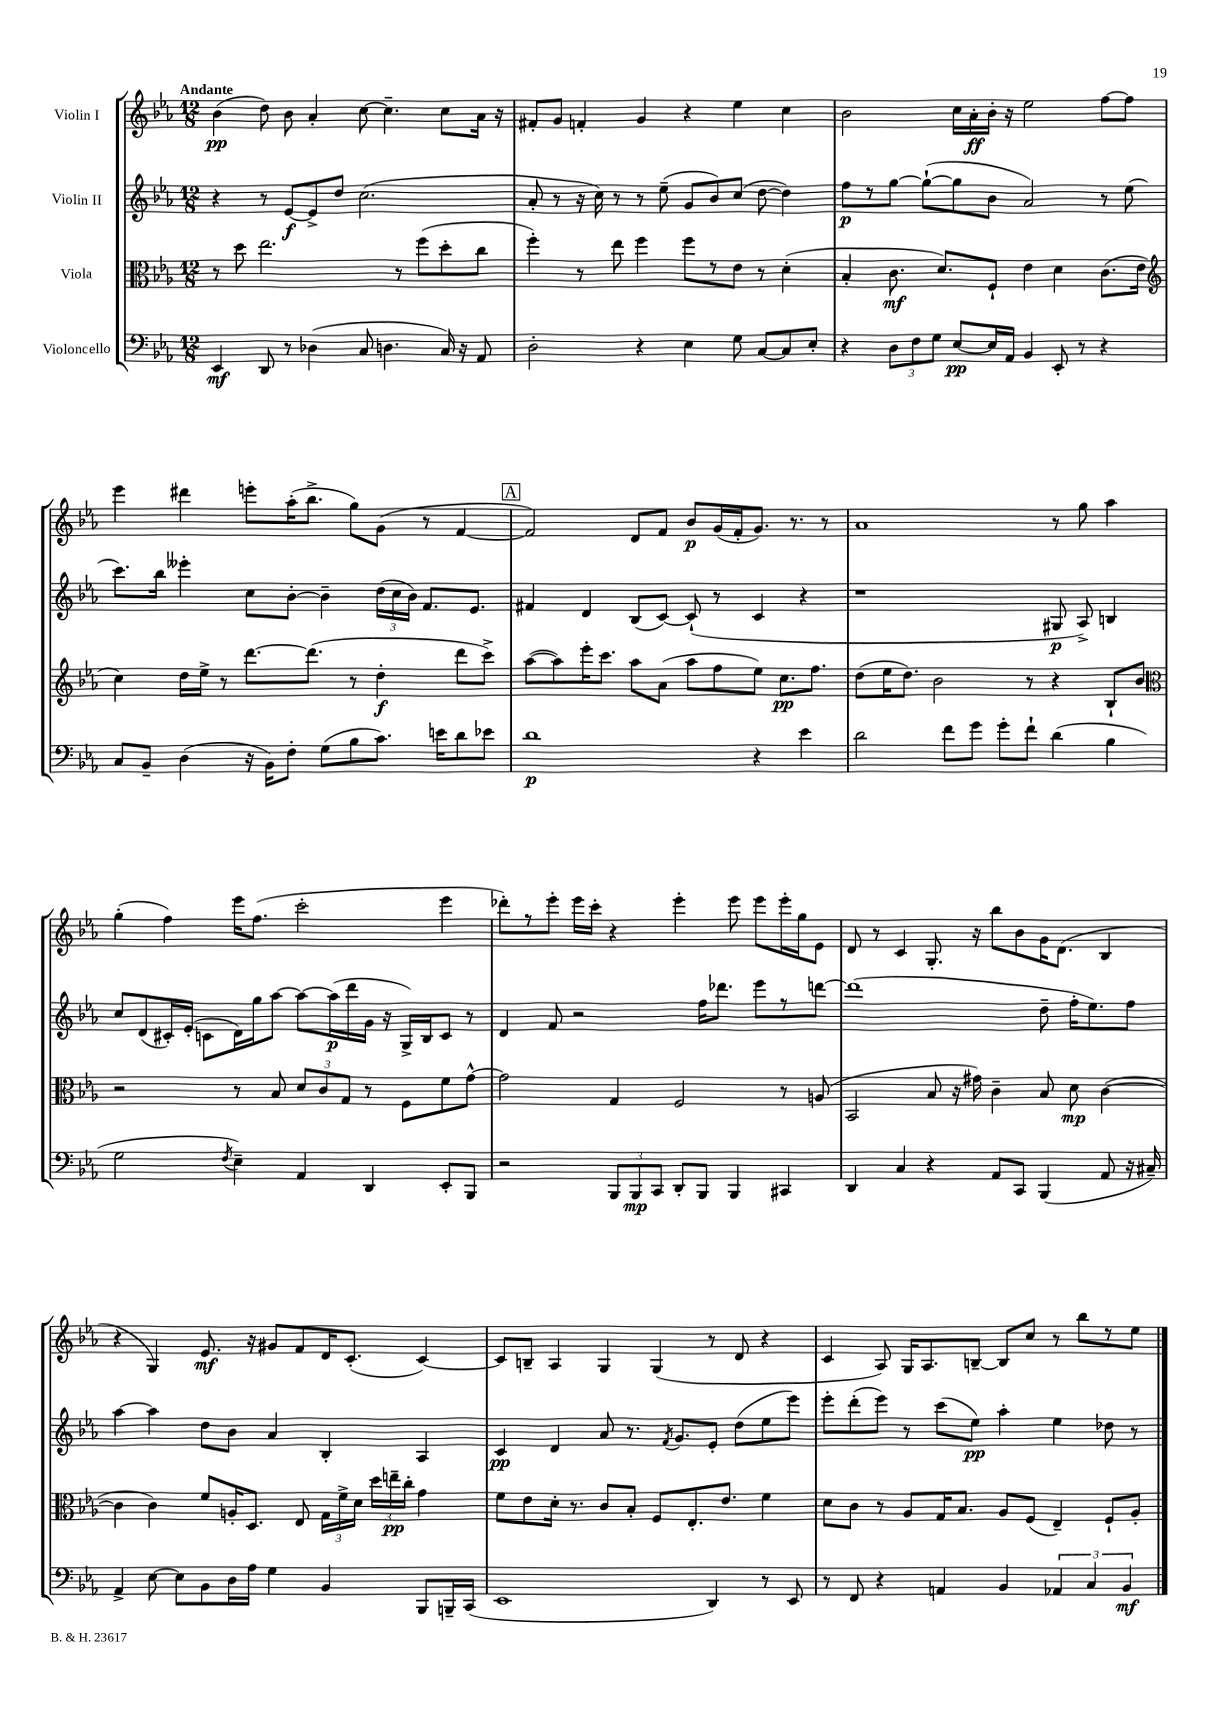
<<
\new StaffGroup <<
\new Staff = "s0" \with { instrumentName = "Violin I" } {
    \clef treble \key ees \major \numericTimeSignature \time 12/8 \tempo "Andante"
    \autoBeamOff bes'4\pp( d''8) bes'8 aes'4-. c''8~ c''4.-- c''8[ aes'16] r16 |
    fis'8[-. g'8] f'4-. g'4 r4 ees''4 c''4 |
    bes'2 c''16[ aes'16-.\ff bes'16]-. r16 ees''2 f''8[~ f''8] |
    ees'''4 dis'''4 e'''8[-. aes''16-.( bes''8.]-> g''8[) g'8]( r8 f'4~ |
    \mark \markup { \box "A" } f'2) d'8[ f'8] bes'8[\p g'16( f'16-. g'8.]) r8. r8 |
    aes'1 r8 g''8 aes''4 |
    g''4-.( f''4) ees'''16[ f''8.]( c'''2-. ees'''4 |
    des'''8[-.) r8 ees'''8]-. ees'''16[ c'''16]-. r4 ees'''4-. ees'''8 ees'''8[ ees'''16-. g''16 ees'8] |
    d'8 r8 c'4 g8.-. r16 bes''8[ bes'8 g'16 d'8.]( bes4 |
    r4 g4) ees'8.\mf r16 gis'8[ f'8 d'16 c'8.]-.( c'4~) |
    c'8[ b8]-- aes4 g4 g4( r8 d'8 r4 |
    c'4 aes8) g16[ aes8. b8]~-- b8[ c''8] r8 bes''8[ r8 ees''8] \bar "|." |
}
\new Staff = "s1" \with { instrumentName = "Violin II" } {
    \clef treble \key ees \major \numericTimeSignature \time 12/8
    \autoBeamOff r4 r8 ees'8[~\f ees'8-> d''8] c''2.( |
    aes'8-. r8 r16 c''16) r8 r8 ees''8--( g'8[ bes'8) c''8]( d''8~ d''4) |
    f''8[\p r8 g''8]~ g''8[~-!( g''8 bes'8] aes'2) r8 ees''8( |
    c'''8.[) bes''16] eeses'''4-. c''8[ bes'8]~-. bes'4-- \tuplet 3/2 { d''16[( c''16 bes'16]) } f'8.[ ees'8.] |
    \mark \markup { \box "A" } fis'4 d'4 bes8[( c'8]~) c'8-!( r8 c'4 r4 |
    r1 gis8\p aes8->) b4 |
    c''8[ d'8( cis'16-.) ees'16]-.( c'8[ d'16) g''16 aes''8]~ aes''8[~ aes''16\p( d'''16 g'16] r16 g16[->) bes16 c'8] r8 |
    d'4 f'8 r2 f''16[ des'''8.] ees'''8[ r8 d'''8]~ |
    d'''1( d''8-- f''16[-. ees''8.) f''8] |
    aes''4~ aes''4 d''8[ bes'8] aes'4 bes4-. aes4 |
    c'4\pp d'4 aes'8 r8. \acciaccatura { f'8 } g'8.[ ees'8]-. d''8[( ees''8 ees'''8]) |
    ees'''8[-. d'''8-.( ees'''8]) r8 c'''8[( ees''8]\pp) aes''4-. ees''4 des''8 r8 \bar "|." |
}
\new Staff = "s2" \with { instrumentName = "Viola" } {
    \clef alto \key ees \major \numericTimeSignature \time 12/8
    \autoBeamOff r8 d''8 ees''2. r8 f''8[( d''8-. c''8] |
    f''4-.) r8 ees''8 f''4 f''8[ r8 ees'8] r8 d'4-.( |
    bes4-. c'8.\mf d'8.[) f8]-! ees'4 d'4 c'8.[( ees'16] |
    \clef treble c''4) d''16[ ees''16]-> r8 d'''8.[~ d'''8.]( r8 d''4-.\f d'''8[ c'''8]->) |
    \mark \markup { \box "A" } aes''8[~( aes''8) ees'''16-. c'''8.] aes''8[ aes'8]( aes''8[ f''8 ees''8]) c''8.[\pp f''8.] |
    d''8[( ees''16 d''8.]) bes'2 r8 r4 bes8[-! bes'8] |
    \clef alto r2 r8 bes8 \tuplet 3/2 { d'8[ c'8 g8] } r8 f8[ f'8 g'8]~-^ |
    g'2 g4 f2 r8 a8( |
    bes,2 bes8 r16 gis'16) c'4-- bes8 d'8\mp c'4~( |
    c'4 c'4) f'8[ a16-. d8.] ees8 \tuplet 3/2 { g16[ f'16-> d'16] } \tuplet 3/2 { d''16[ e''16--\pp c''16]-. } g'4 |
    f'8[ ees'8 d'16]-. r8. c'8[ bes8]-. f8[ ees8.-. ees'8.] f'4 |
    d'8[ c'8] r8 aes8[ g16 bes8.] aes8[ f8]( ees4--) f8[-! aes8]-. \bar "|." |
}
\new Staff = "s3" \with { instrumentName = "Violoncello" } {
    \clef bass \key ees \major \numericTimeSignature \time 12/8
    \autoBeamOff ees,4\mf d,8 r8 des4( c8 d4. c16) r16 aes,8 |
    d2-. r4 ees4 g8 c8[~ c8 ees8]-. |
    r4 \tuplet 3/2 { d8[ f8 g8] } ees8[~\pp ees16 aes,16] bes,4 ees,8-. r8 r4 |
    c8[ bes,8]-- d4( r16 bes,16[) f8]-. g8[( bes8 c'8.]) e'16[ d'8 ees'8] |
    \mark \markup { \box "A" } d'1\p r4 ees'4 |
    d'2 f'8[ g'8] g'8[-. f'8]-! d'4( bes4 |
    g2 \acciaccatura { f8 } ees4--) aes,4 d,4 ees,8[-. bes,,8] |
    r2 \tuplet 3/2 { bes,,8[ bes,,8\mp c,8] } d,8[-. bes,,8] bes,,4 cis,4 |
    d,4 c4 r4 aes,8[ c,8] bes,,4( aes,8 r16 cis16--) |
    aes,4-> ees8~ ees8[ bes,8 d16 aes16] g4 bes,4 bes,,8[ b,,16-- c,16]( |
    ees,1 d,4) r8 ees,8 |
    r8 f,8 r4 a,4 bes,4 \tuplet 3/2 { aes,4 c4 bes,4\mf } \bar "|." |
}
>>
>>
\layout { \context { \Score \remove "Bar_number_engraver" } }
